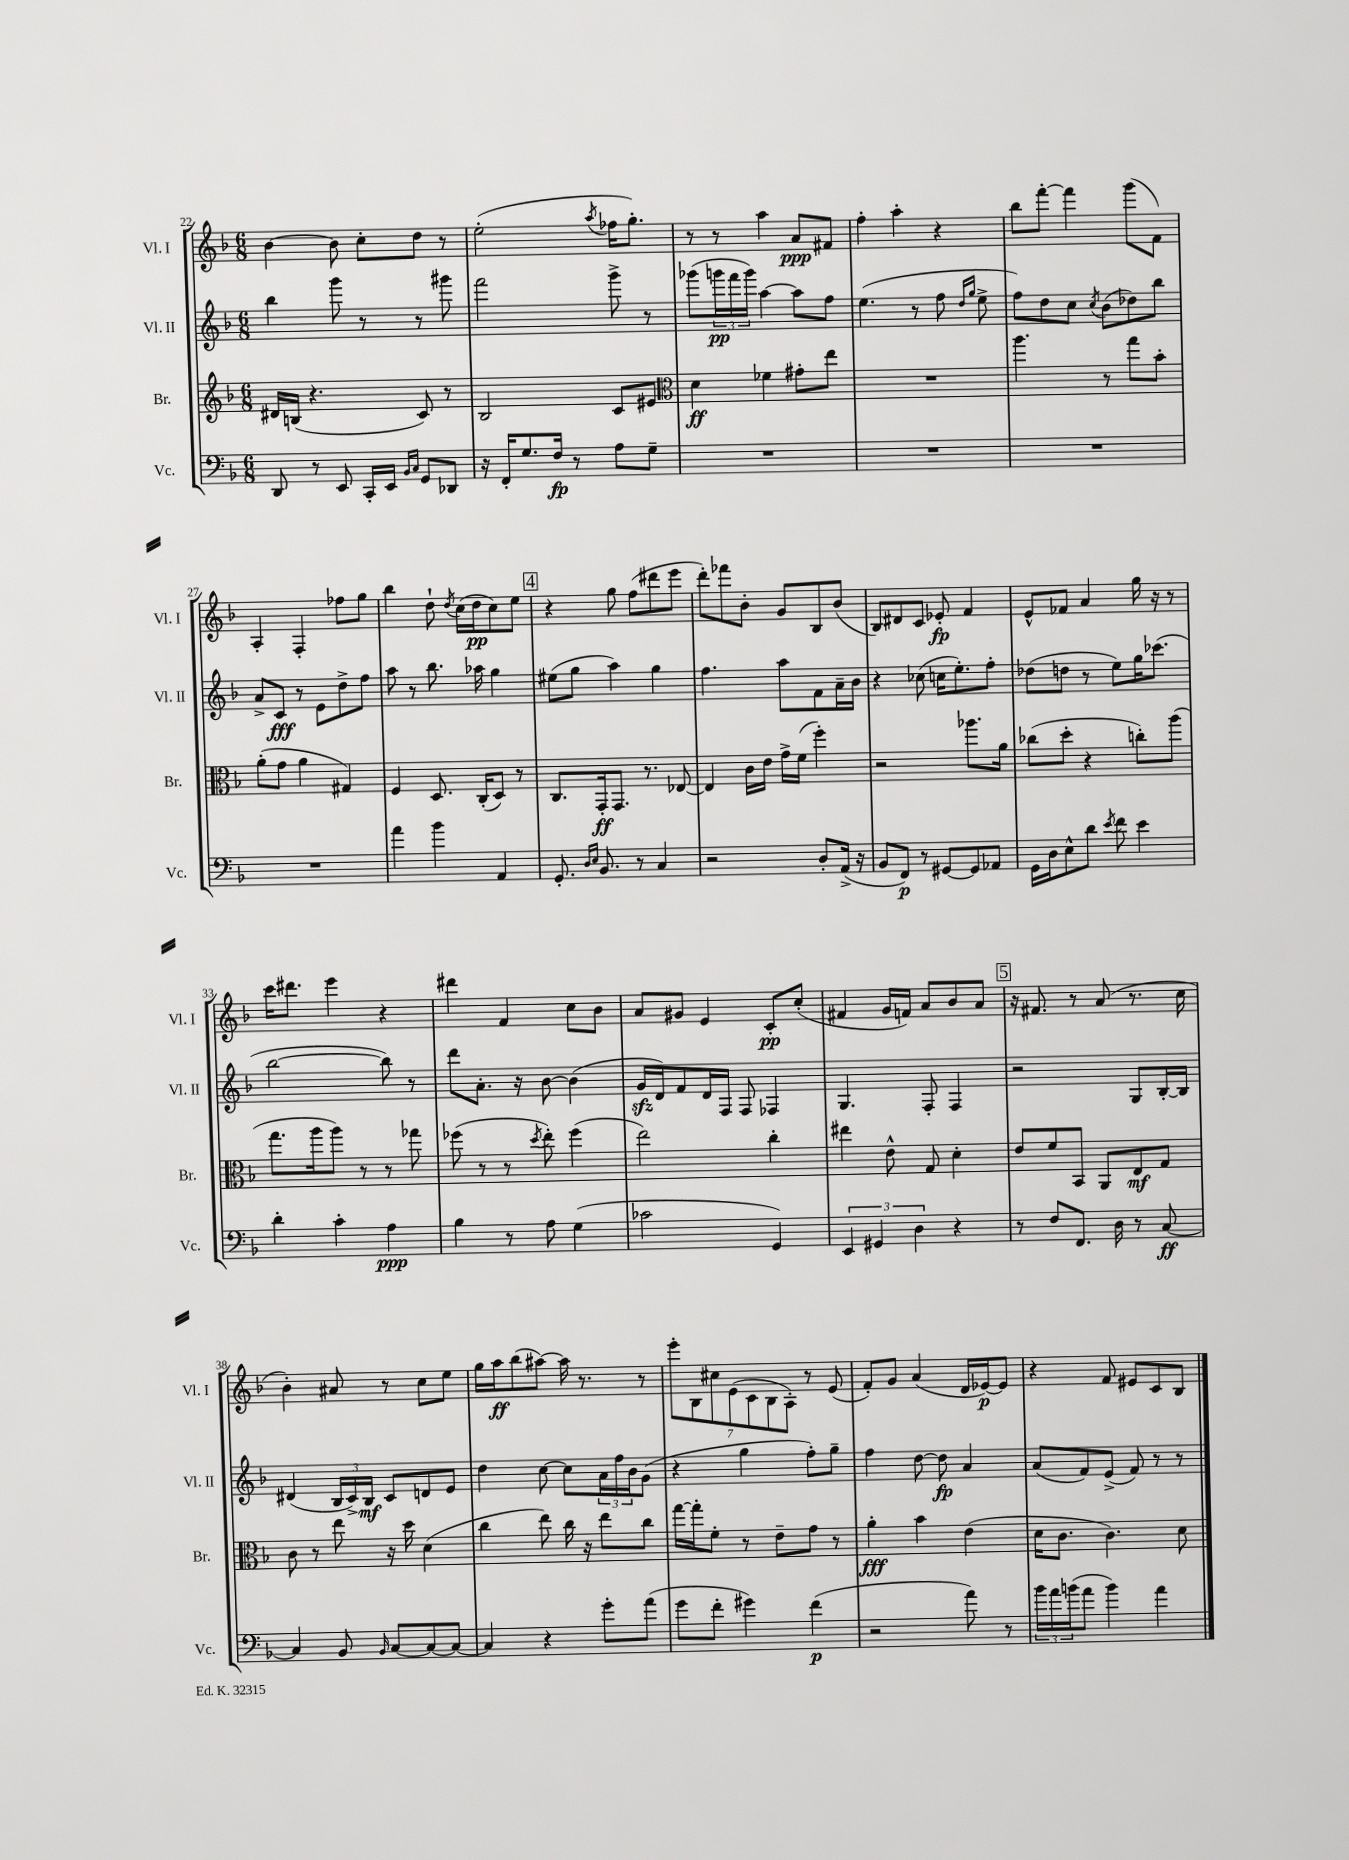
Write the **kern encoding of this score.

**kern	**kern	**kern	**kern
*staff4	*staff3	*staff2	*staff1
*clefF4	*clefG2	*clefG2	*clefG2
*k[b-]	*k[b-]	*k[b-]	*k[b-]
*M6/8	*M6/8	*M6/8	*M6/8
8DD	16d#	4bb-	[4b-
.	(16B	.	.
8r	4.r	.	.
8EE	.	8ggg	8b-]
16CC'	.	8r	8cc'
16EE	.	.	.
16qqBB-	.	.	.
16qqC	.	.	.
8GG	8c)	8r	8dd
8DD-	8r	8ggg#	8r
=	=	=	=
16r	2B-	2fff	(2ee'
16FF'	.	.	.
8.G	.	.	.
16F	.	.	.
8r	.	.	.
.	.	.	8qaa
8A	8c	8ggg^	16ff-
.	.	.	8.gg')
8G~	8e#	8r	.
=	=	=	=
*	*clefC3	*	*
2.r	4d	(8ggg-	8r
.	.	24ggg	8r
.	.	24fff	.
.	.	24ggg)	.
.	4f-	[4aa	4aa
.	8g#'	8aa]	8a
.	8ee	8ff	8f#
=	=	=	=
2.r	2.r	(4.ee	4ff'
.	.	.	4aa'
.	.	8r	.
.	.	8ff	4r
.	.	16qqdd	.
.	.	16qqgg	.
.	.	8ee^	.
=	=	=	=
2.r	4.aa	8ff)	8bb-
.	.	8dd	[8fff'
.	.	8cc	4fff]
.	.	8qcc	.
.	8r	(8b-	.
.	8gg	8dd-)	(8ggg
.	8b-'	8bb-	8f)
=	=	=	=
2.r	(8a'	8a^	4A'
.	8g	8c	.
.	4a	8r	4F'
.	.	8e	.
.	4G#)	8dd^	8ff-
.	.	8ff	8gg
=	=	=	=
4a	4F	8aa	4bb-
.	.	8r	.
4b-	8.D	8.bb-	8dd`
.	.	.	8qdd
.	.	.	(16cc
.	(16C'	16aa-	16dd
4AA	8D)	4gg	8cc)
.	8r	.	8ee
=	=	=	=
8.GG'	8.C	(8ee#	4r
.	.	8gg	.
16qqD	.	.	.
16qqE	.	.	.
8.BB-	16GG'	.	.
.	8.GG	4aa)	8gg
8r	.	.	(8ff
.	8.r	.	.
4C	.	4gg	8ddd#
.	[8E-	.	8eee
=	=	=	=
2r	4E-]	4.ff	8ddd')
.	.	.	8fff-
.	16c	.	8b-'
.	16e	.	.
.	16g^	8aa	8g
.	(16f	.	.
8D'	4ff')	8f	8B-
(16AA^	.	16a~	(8b-
16r	.	16b-	.
=	=	=	=
8BB-	2r	4r	8B-)
8FF)	.	.	8d#
8r	.	(8cc-	8c
[8GG#	.	16cc	8e-'
.	.	8.ee')	.
8GG#]	8.aa-	.	4f
8AA-	.	8ff'	.
.	16a	.	.
=	=	=	=
16GG	(8cc-	(8dd-	8e^^
16D	.	.	.
8E^^	8dd'	8dd	8f-
8d	4r	8r	4a
8qe	.	.	.
8f	.	8ee)	.
4e	8cc')	16gg	16gg
.	.	(8.ccc-	16r
.	(8aa	.	8r
=	=	=	=
4d'	8.gg	[2bb-	16ccc
.	.	.	8.ddd#
.	16aa	.	.
4c'	8aa)	.	4eee
.	8r	.	.
4A	8r	8bb-])	4r
.	8gg-	8r	.
=	=	=	=
4B-	(8ff-	8ddd	4ddd#
.	8r	8.a'	.
8r	8r	.	4f
.	.	16r	.
.	8qdd	.	.
8A	8ee')	[8b-	.
(4G	(4ff-	(4b-]	8cc
.	.	.	8b-
=	=	=	=
2c-	2ee)	16g	8a
.	.	16d)	.
.	.	8f	8g#
.	.	16d	4e
.	.	16F	.
.	.	8F	.
4GG)	4cc'	4F-	8c'
.	.	.	(8cc'
=	=	=	=
6EE	4ee#	4.G	4f#
6GG#	.	.	.
.	8e^^	.	16g
.	.	.	16f)
6D	.	.	.
.	8G	8F'	8a
4r	4d'	4F	8b-
.	.	.	8a
=	=	=	=
8r	8e	2r	16r
.	.	.	8.f#
8F	8f	.	.
8.FF	8BB-	.	8r
.	8AA	.	(8a
16D	.	.	.
8r	8E	8G	8.r
[8C	8G	[16B-'	.
.	.	16B-]	16cc
=	=	=	=
4C]	8c	(4d#	4b-')
.	8r	.	.
8BB-	8ee	24B-	8a#
.	.	24c^)	.
.	.	24B-	.
16qqBB-	.	.	.
[8C	16r	8c	8r
.	16dd	.	.
8C_	(4d	8d	8cc
8C_	.	8e	8ee
=	=	=	=
4C]	4cc	4dd	16gg
.	.	.	16aa
.	.	.	(8bb-
4r	8ee)	[8cc	[8aa#)
.	16cc	8cc]	16aa#]
.	16r	.	8.r
8g'	8ee	24a	.
.	.	24ff	.
.	.	24b-	.
(8a	8cc	(8g	8r
=	=	=	=
8g	[16gg	4r	14eee'
.	16gg']	.	.
.	.	.	14B-
8f'	8f'	.	.
.	.	.	14cc#
.	.	.	(14e
4g#)	8r	4gg	.
.	.	.	14c
.	.	.	14B-
.	8e~	.	.
.	.	.	14A')
(4f	8g	8ff')	8r
.	8r	8gg~	(8e
=	=	=	=
2r	4a'	4ff	8f')
.	.	.	8g
.	4b-	[8dd	(4a
.	.	8dd]	.
8a)	(4e	4a	16d
.	.	.	[16e-)
8r	.	.	8e-]
=	=	=	=
24b-	16d	(8a	4r
24a	.	.	.
.	8.c	.	.
(24b	.	.	.
8a	.	8f)	.
4b)	4.c)	(8e^	8f
.	.	8f)	8e#
4a	.	8r	8c
.	8d	8r	8B-
==	==	==	==
*-	*-	*-	*-
